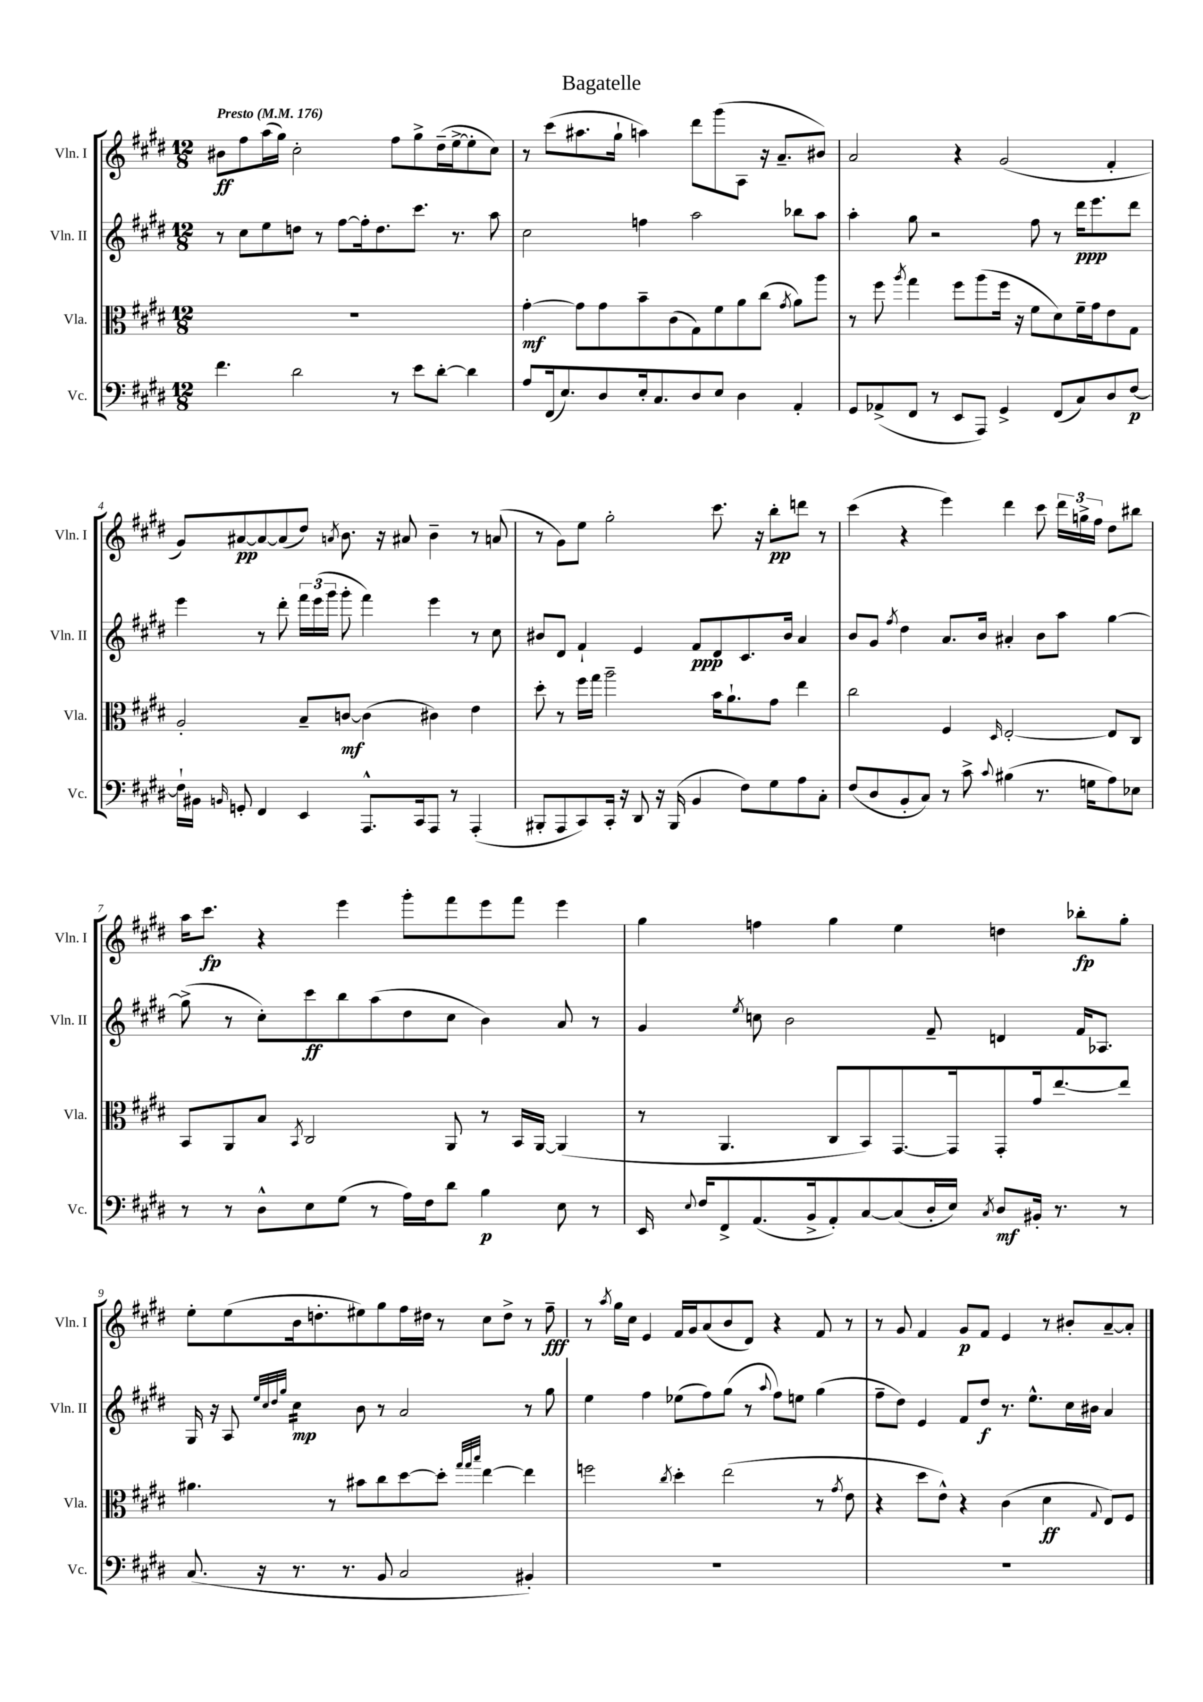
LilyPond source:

\header { title = "Bagatelle" }
<<
\new StaffGroup <<
\new Staff = "s0" \with { instrumentName = "Vln. I" shortInstrumentName = "Vln. I" } {
    \clef treble \key e \major \numericTimeSignature \time 12/8 \tempo "Presto" 4 = 176
    \autoBeamOff bis'8[\ff fis''8 a''16( gis''16]) cis''2-. fis''8[ gis''8-> dis''16--( e''16~-> e''8-. cis''8]) |
    r8 cis'''8[( ais''8. gis''16]-! a''4) dis'''8[ gis'''8( a8] r16 a'8.[-- bis'8]) |
    a'2 r4 gis'2( fis'4-. |
    gis'8[) ais'8~\pp ais'8~ ais'8( dis''8]) \acciaccatura { a'8 } b'8. r16 ais'8 b'4-- r8 a'8( |
    r8 gis'8[) e''8] gis''2-. cis'''8. r16 b''8[-.\pp d'''8] r8 |
    cis'''4( r4 e'''4) dis'''4 cis'''8 \tuplet 3/2 { dis'''16[ g''16-> fis''16] } dis''8[ bis''8] |
    a''16[ cis'''8.]\fp r4 e'''4 gis'''8[-. fis'''8 e'''8 fis'''8] e'''4 |
    gis''4 f''4 gis''4 e''4 d''4 bes''8[-.\fp gis''8]-. |
    e''8[-. e''8( b'16 d''8.-. eis''8) gis''8 fis''16 dis''16] r8 cis''8[ dis''8]-> r8 fis''8--\fff |
    r8 \acciaccatura { a''8 } gis''16[ cis''16] e'4 fis'16[ gis'16 a'8( b'8 dis'8]) r4 fis'8 r8 |
    r8 gis'8 fis'4 gis'8[\p fis'8] e'4 r8 bis'8[-. a'8~-- a'8]-. \bar "|." |
}
\new Staff = "s1" \with { instrumentName = "Vln. II" shortInstrumentName = "Vln. II" } {
    \clef treble \key e \major \numericTimeSignature \time 12/8
    \autoBeamOff r8 cis''8[ e''8 d''8] r8 fis''8[~ fis''16-. d''8. cis'''8.] r8. a''8 |
    cis''2 f''4 a''2 bes''8[ a''8] |
    a''4-. gis''8 r2 fis''8 r8 dis'''16[\ppp e'''8. dis'''8] |
    e'''4 r8 dis'''8-. \tuplet 3/2 { fis'''16[ e'''16( gis'''16] } gis'''8-. fis'''4) e'''4 r8 cis''8 |
    bis'8[ dis'8] fis'4-! e'4 fis'8[\ppp dis'8 cis'8. bis'16] a'4 |
    b'8[ gis'8] \acciaccatura { fis''8 } dis''4 a'8.[ b'16] ais'4-. b'8[ a''8] gis''4~ |
    gis''8->( r8 cis''8[-.) cis'''8\ff b''8 a''8( dis''8 cis''8] b'4) a'8 r8 |
    gis'4 \acciaccatura { e''8 } c''8 b'2 fis'8-- d'4 fis'16[ aes8.] |
    gis16 r16 a8 \grace { e''32[ cis''32 dis''32 gis''32] } cis''4:16\mp b'8 r8 a'2 r8 gis''8 |
    e''4 fis''4 ees''8[( fis''8) gis''8]( r8 \appoggiatura { a''8 } fis''8[) e''8] gis''4( |
    fis''8[-- dis''8]) e'4 fis'8[ dis''8]\f r8. e''8.[-^ cis''16 bis'16] a'4 \bar "|." |
}
\new Staff = "s2" \with { instrumentName = "Vla." shortInstrumentName = "Vla." } {
    \clef alto \key e \major \numericTimeSignature \time 12/8
    \autoBeamOff R1. |
    gis'4~-.\mf gis'8[ gis'8 b'8-- cis'8( gis8) fis'8 a'8 cis''8]( \acciaccatura { gis'8 } a'8[) a''8] |
    r8 fis''8 \acciaccatura { a''8 } gis''4 fis''8[ a''8( fis''16] r16 fis'8[ dis'8) fis'16-- gis'16 e'8 gis8] |
    a2-. b8[-- c'8]~\mf c'4( cis'4) e'4 |
    dis''8-. r8 fis''16[ gis''16] a''2-- b'16[ a'8.-! gis'8] e''4 |
    cis''2 fis4 \grace { dis16 } e2~-. e8[ cis8] |
    b,8[ a,8 b8] \acciaccatura { b,8 } cis2 a,8 r8 b,16[ a,16]~ a,4( |
    r8 a,4. cis8[ b,8) gis,8.~ gis,16 gis,8-. gis'16 e''8.~ e''8] |
    ais'4. r8 bis'8[ cis''8 dis''8~ dis''8]-. \grace { gis''32[ gis''32 b''32] } e''4~ e''4 |
    f''2 \acciaccatura { cis''8 } dis''4-. e''2( r8 \acciaccatura { gis'8 } e'8 |
    r4 dis''8[ e'8]-^) r4 cis'4( dis'4\ff \appoggiatura { gis8 } e8[) fis8] \bar "|." |
}
\new Staff = "s3" \with { instrumentName = "Vc." shortInstrumentName = "Vc." } {
    \clef bass \key e \major \numericTimeSignature \time 12/8
    \autoBeamOff fis'4. dis'2 r8 e'8[ dis'8]~-. dis'4 |
    a8[ fis,16( e8.) dis8 e16-. cis8. dis8 e8] dis4 a,4-. |
    gis,8[ aes,8->( fis,8] r8 e,8[ a,,8]) gis,4-> fis,8[( cis8) dis8 fis8]~\p |
    fis16[-! bis,16] \grace { b,16 } g,8-. fis,4 e,4 a,,8.[-^ cis,16 a,,8] r8 a,,4-.( |
    bis,,8[-. a,,8 cis,8) cis,16]-. r16 dis,8 r16 bis,,16( b,4 fis8[) gis8 a8 cis8]-. |
    fis8[( dis8 b,8-. cis8]) r8 cis'8-> \appoggiatura { cis'8 } bis4( r8. g16[ a8) ees8] |
    r8 r8 dis8[-^ e8 gis8]( r8 a16[) fis16 dis'8] b4\p e8 r8 |
    e,16 \appoggiatura { e8 } fis16[ fis,8-> a,8.( b,16-> a,8-.) cis8~ cis8( dis16-. e16]) \acciaccatura { cis8 } dis8[\mf bis,16]-. r8. r8 |
    cis8.( r16 r8. r8. b,8 cis2 bis,4-.) |
    R1. |
    R1. \bar "|." |
}
>>
>>
